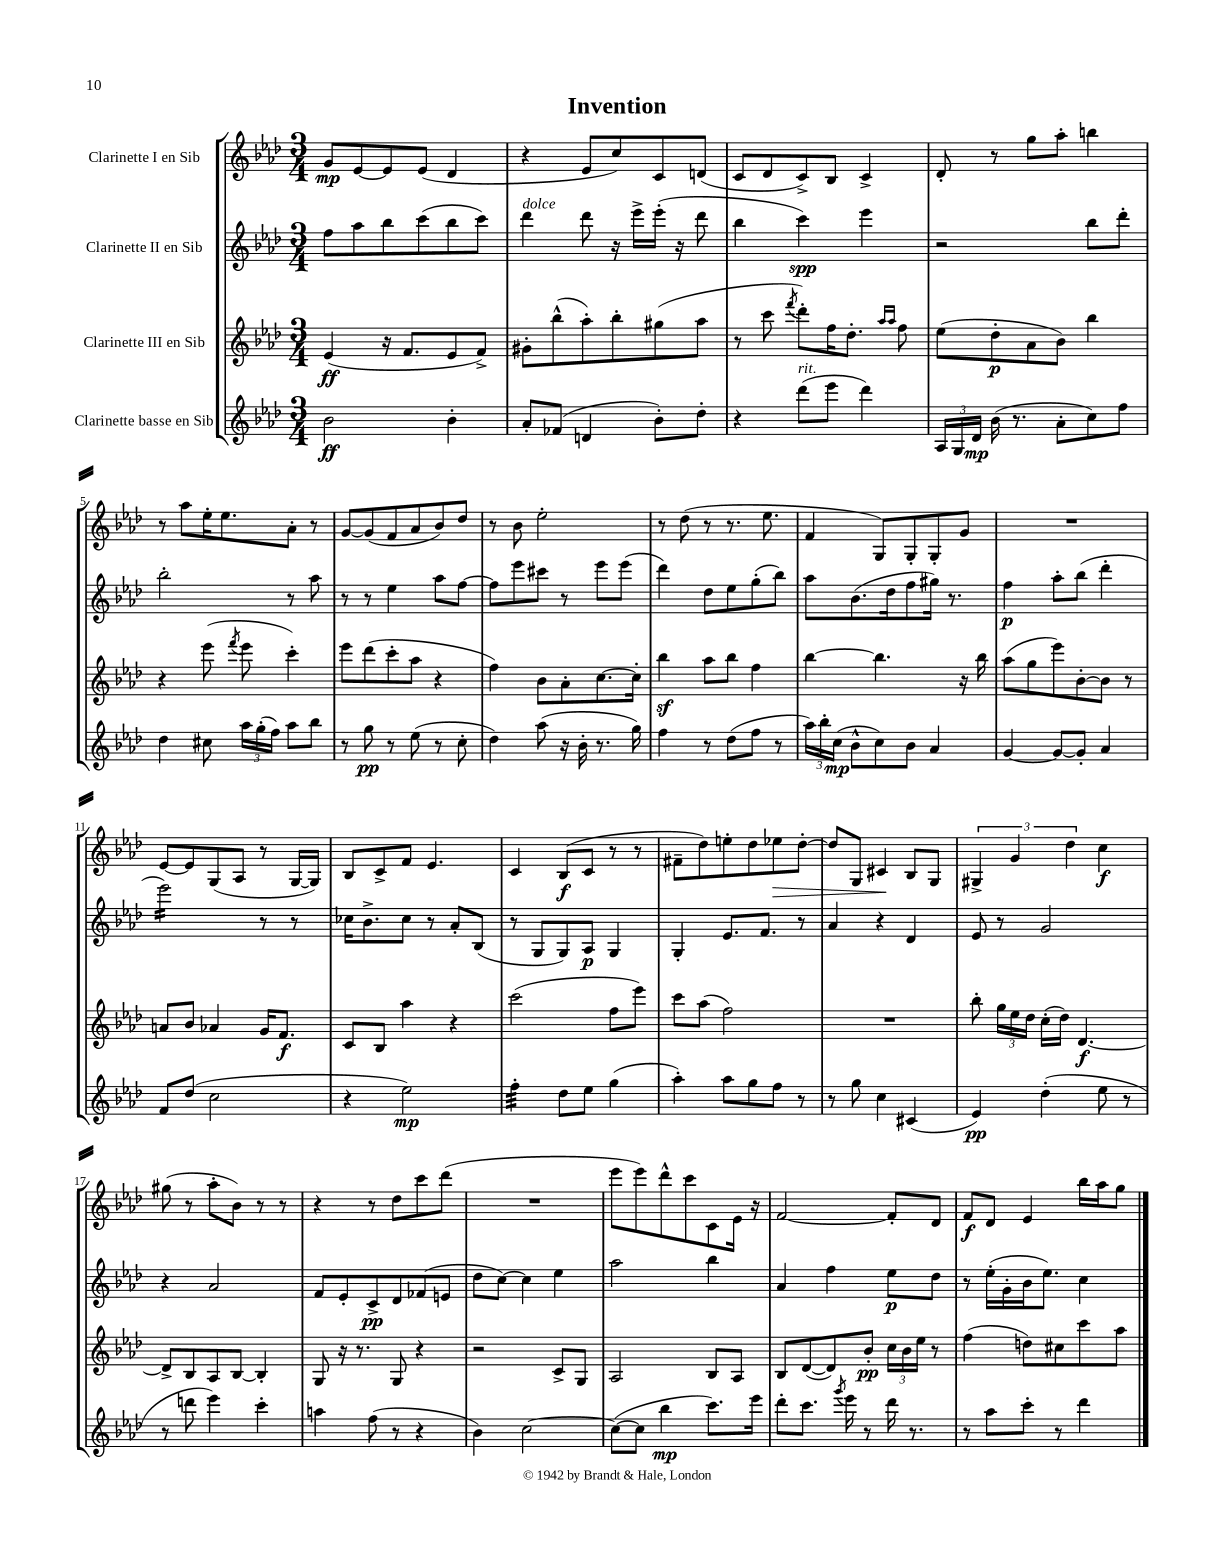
\header { title = "Invention" }
<<
\new StaffGroup <<
\new Staff = "s0" \with { instrumentName = "Clarinette I en Sib" } {
    \clef treble \key aes \major \numericTimeSignature \time 3/4
    \autoBeamOff g'8[\mp ees'8~ ees'8 ees'8]( des'4 |
    r4 ees'8[ c''8) c'8 d'8]( |
    c'8[ des'8 c'8->) bes8] c'4-> |
    des'8-. r8 g''8[ aes''8]-. b''4 |
    r8 aes''8[ ees''16-. ees''8. aes'8]-. r8 |
    g'8[~ g'8( f'8 aes'8 bes'8) des''8] |
    r8 bes'8 ees''2-. |
    r8 des''8( r8 r8. ees''8. |
    f'4 g8[) g8-. g8-. g'8] |
    R2. |
    ees'8[~ ees'8 g8( aes8] r8 g16[~ g16]) |
    bes8[ c'8-> f'8] ees'4. |
    c'4 bes8[\f( c'8] r8 r8 |
    fis'8[-- des''8) e''8-. des''8 ees''8\> des''8]~-. |
    des''8[ g8] cis'4\! bes8[ g8] |
    \tuplet 3/2 { gis4-> g'4 des''4 } c''4\f |
    gis''8( r8 aes''8[-. bes'8]) r8 r8 |
    r4 r8 des''8[ c'''8 des'''8]( |
    R2. |
    ees'''8[ ees'''8) des'''8-^ c'''8 c'8 ees'16] r16 |
    f'2~ f'8[-. des'8] |
    f'8[\f des'8] ees'4 bes''16[ aes''16 g''8] \bar "|." |
}
\new Staff = "s1" \with { instrumentName = "Clarinette II en Sib" } {
    \clef treble \key aes \major \numericTimeSignature \time 3/4
    \autoBeamOff f''8[ aes''8 bes''8 c'''8( bes''8 c'''8]) |
    des'''4^\markup { \italic "dolce" } des'''8 r16 ees'''16[-> ees'''16]-.( r16 des'''8 |
    bes''4 c'''4\spp) ees'''4 |
    r2 bes''8[ des'''8]-. |
    bes''2-. r8 aes''8 |
    r8 r8 ees''4 aes''8[ f''8]~ |
    f''8[ ees'''8 cis'''8] r8 ees'''8[ ees'''8]( |
    des'''4) des''8[ ees''8 g''8-.( bes''8]) |
    aes''8[ bes'8.( des''16 f''8 gis''16]) r8. |
    f''4\p aes''8[-. bes''8]( des'''4-. |
    ees'''2:16) r8 r8 |
    ces''16[ bes'8.-> ces''8] r8 aes'8[-. bes8]( |
    r8 g8[ g8) aes8]\p g4 |
    g4-. ees'8.[ f'8.] r8 |
    aes'4 r4 des'4 |
    ees'8 r8 g'2 |
    r4 aes'2 |
    f'8[ ees'8-. c'8->\pp des'8 fes'8( e'8] |
    des''8[ c''8]~) c''4 ees''4 |
    aes''2 bes''4 |
    aes'4 f''4 ees''8[\p des''8] |
    r8 ees''16[-.( g'16-. bes'16 ees''8.]) c''4 \bar "|." |
}
\new Staff = "s2" \with { instrumentName = "Clarinette III en Sib" } {
    \clef treble \key aes \major \numericTimeSignature \time 3/4
    \autoBeamOff ees'4\ff( r16 f'8.[ ees'8 f'8]->) |
    gis'8[-. bes''8-^( aes''8-.) bes''8-. gis''8( aes''8] |
    r8 c'''8 \acciaccatura { f'''8 } des'''8[-.) f''16 des''8.]-. \grace { aes''16[ aes''16] } f''8 |
    ees''8[( des''8-.\p aes'8 bes'8]) bes''4 |
    r4 ees'''8( \acciaccatura { f'''8 } ees'''8 c'''4-.) |
    ees'''8[ des'''8( c'''8-. aes''8] r4 |
    f''4) bes'8[ aes'8-. c''8.~ c''16]-. |
    bes''4\sf aes''8[ bes''8] f''4 |
    bes''4~ bes''4. r16 bes''16 |
    aes''8[( g''8 ees'''8) bes'8~-. bes'8] r8 |
    a'8[ bes'8] aes'4 g'16[ f'8.]\f |
    c'8[ bes8] aes''4 r4 |
    c'''2( f''8[ ees'''8]) |
    c'''8[ aes''8]( f''2) |
    R2. |
    bes''8-. \tuplet 3/2 { g''16[ ees''16 des''16] } c''16[-.( des''16]) des'4.~\f |
    des'8[-> bes8 aes8 bes8]~ bes4-. |
    g8 r16 r8. g8 r4 |
    r2 c'8[-> g8] |
    aes2 bes8[ aes8] |
    bes8[ des'8~( des'8) bes'8]-.\pp \tuplet 3/2 { c''16[ bes'16 ees''16] } r8 |
    f''4( d''8[) cis''8 c'''8 aes''8] \bar "|." |
}
\new Staff = "s3" \with { instrumentName = "Clarinette basse en Sib" } {
    \clef treble \key aes \major \numericTimeSignature \time 3/4
    \autoBeamOff bes'2\ff bes'4-. |
    aes'8[-. fes'8]( d'4 bes'8[-.) des''8]-. |
    r4 des'''8[^\markup { \italic "rit." }( ees'''8] des'''4) |
    \tuplet 3/2 { aes16[ g16 des'16]\mp } bes'16( r8. aes'8[-. c''8) f''8] |
    des''4 cis''8 \tuplet 3/2 { aes''16[ g''16-.( f''16]) } aes''8[ bes''8] |
    r8 g''8\pp r8 ees''8( r8 c''8-. |
    des''4) aes''8( r16 bes'16-. r8. g''16) |
    f''4 r8 des''8[( f''8] r8 |
    \tuplet 3/2 { aes''16[) bes''16-. c''16]\mp( } bes'8[-^ c''8) bes'8] aes'4 |
    g'4~ g'8[~ g'8]-. aes'4 |
    f'8[ des''8]( c''2 |
    r4 ees''2\mp) |
    f''4:32-. des''8[ ees''8] g''4( |
    aes''4-.) aes''8[ g''8 f''8] r8 |
    r8 g''8 c''4 cis'4( |
    ees'4\pp) des''4-.( ees''8 r8 |
    r8 d'''8 ees'''4) c'''4-. |
    a''4 f''8( r8 r4 |
    bes'4) c''2~ |
    c''8[~( c''8] bes''4\mp c'''8.[) ees'''16] |
    des'''8[-. c'''8.] \acciaccatura { g'''8 } ees'''16 r8 des'''16 r8. |
    r8 aes''8[ c'''8]-. r8 des'''4 \bar "|." |
}
>>
>>
